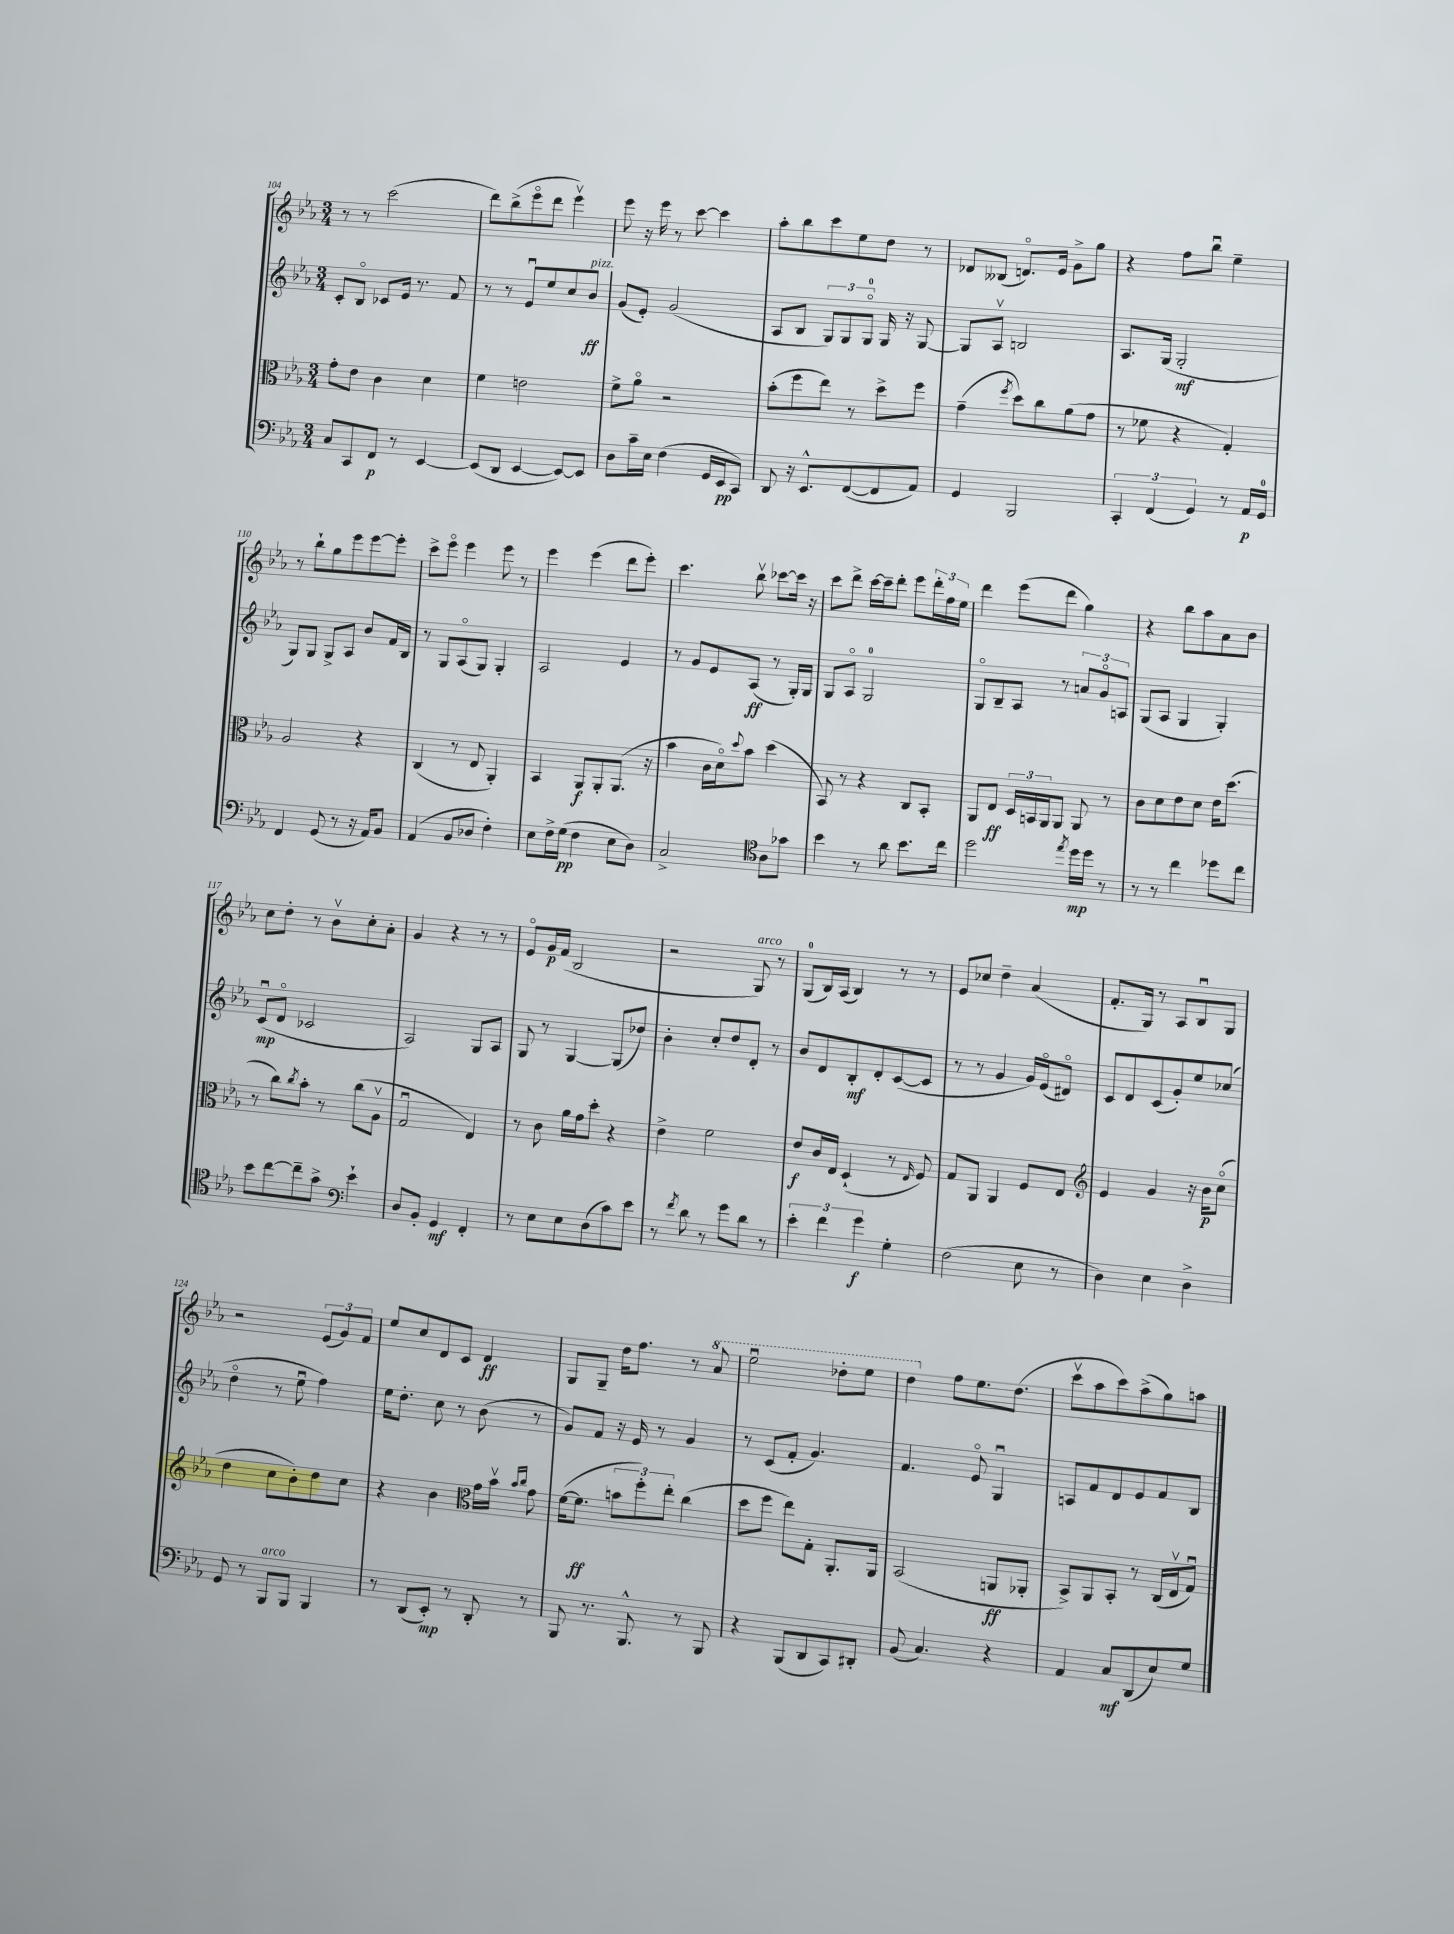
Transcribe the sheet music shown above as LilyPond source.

<<
\new StaffGroup <<
\new Staff = "s0" {
    \clef treble \key ees \major \numericTimeSignature \time 3/4
    r8 r8 c'''2( |
    d'''8) bes''8->( ees'''8\flageolet d'''8 ees'''4\upbow) |
    ees'''8 r16 ees'''16 r8 c'''8~ c'''4 |
    aes''8-. bes''8 c'''8 ees''8 d''8 r8 |
    des'8 beses8( d'8.\flageolet) ees'16 g'8-> g''8 |
    r4 f''8 bes''8\downbow ees''4-- |
    r8 bes''8-! g''8 ees'''8 ees'''8~ ees'''8-. |
    c'''8-> ees'''8\flageolet ees'''4 ees'''8 r8 |
    ees'''4 ees'''4( d'''8 ees'''8-.) |
    c'''4. bes''8\upbow ces'''8~ ces'''16 r16 |
    c'''8 d'''8-> c'''16~ c'''16-- d'''8-. ees'''8 \tuplet 3/2 { d'''16-. f''16 ees''16 } |
    d'''4 ees'''8( d'''8 g''4) |
    r4 bes''8 aes''8 aes'8 bes'8 |
    c''8 d''8-. r8 bes'8\upbow c''8-. aes'8-. |
    g'4 r4 r8 r8 |
    ees'8\flageolet g'16\p f'16( bes2 |
    r2 g8^\markup { \italic "arco" }) r8 |
    g8-0( bes16) aes16( bes4) r8 r8 |
    ees'8 ces''8 d''4-- aes'4( |
    f'8.-. g16) r8 aes8 bes8\downbow g8 |
    r2 \tuplet 3/2 { ees'8( g'8) f'8 } |
    ees''8 c''8 d'8 c'8 d'4\ff |
    g8 g8-- d''16 f''8. r8 \ottava #1 aes''8 |
    ees'''2\downbow des'''8-. ees'''8 |
    d'''4 \ottava #0 f''8 ees''8. d''8.( |
    c'''8\upbow aes''8 c'''8) aes''8->( g''8) a''8 \bar "|." |
}
\new Staff = "s1" {
    \clef treble \key ees \major \numericTimeSignature \time 3/4
    c'8-. bes8\flageolet ces'8 ees'16 r8. f'8 |
    r8 r8 ees'8\downbow ees''8 c''8 bes'8\ff^\markup { \italic "pizz." } |
    g'8( ees'8-.) g'2( |
    aes8 bes8 \tuplet 3/2 { g8) g8 g8-0\flageolet } g16 r16 g8~ |
    g8 aes8\upbow b2 |
    aes8. g16( g2-.\mf |
    g8) g8 g8-> aes8 bes'8 f'16 bes16 |
    r8 g8 aes8\flageolet( g8) g4-. |
    aes2 ees'4 |
    r8 g'8 ees'8 aes8\ff( r8 g16-.) g16 |
    g8 aes8\flageolet g2-0 |
    g8\flageolet bes8-- aes8 r8 \tuplet 3/2 { a'8 g'8\flageolet a8 } |
    g8( aes8 g4 g4-.) |
    c'8\downbow\mp( d'8\flageolet ces'2 |
    aes2) g8 aes8 |
    g8 r8 g4~ g8( des''8) |
    bes'4-. c''8-. d''8 d'8-. r8 |
    bes'8 d'8 bes8-.\mf d'8-. c'8~( c'8 |
    r8 r8 g'4 g'16) ees'16\flageolet( dis'8\flageolet) |
    c'8 d'8 c'8( g'8-.) ees''8 ces''8( |
    d''4\flageolet r8 ees''8\downbow f''4) |
    ees''16 d''8.-. c''8 r8 bes'8( r8 |
    g'8) f'8 r16 ees'16 r8 g'4 |
    r8 c'8( f'8-. g'4.) |
    f'4. ees'8\flageolet g4\downbow |
    a8 f'8 d'8 ees'8 f'8 bes8 \bar "|." |
}
\new Staff = "s2" {
    \clef alto \key ees \major \numericTimeSignature \time 3/4
    g'8-. ees'8 c'4 d'4 |
    f'4 e'2 |
    f'8-> aes'8\flageolet r2 |
    bes'8-.( f''8 ees''8) r8 d''8-> f''8 |
    g'4--( \acciaccatura { f''8 } d''8) c''8 aes'8( g'8 |
    r8 fes'8 r4 g4-.) |
    aes2 r4 |
    c4( r8 ees8 aes,4-.) |
    bes,4 aes,8\f aes,8-. aes,8.( r16 |
    bes'4 c'16 d'16\flageolet) \appoggiatura { d''8 } bes'8 d''4( |
    bes,8) r8 r4 c8 bes,8-. |
    aes,8 ees8\ff \tuplet 3/2 { d16 b,16 aes,16 } aes,8 aes,8 r8 |
    c'8 d'8 ees'8 d'8 ees'16 d''8.( |
    r8 c''8) \acciaccatura { c''8 } bes'8-. r8 c''8( aes8\upbow |
    g2\downbow ees4) |
    r8 c'8 aes'16 g'16 d''8-. r4 |
    ees'4-> f'2 |
    ees'8\f c'16 ees16 d4-!( r8 \grace { ees16 } f8) |
    g8 aes,8 aes,4 f8 ees8 |
    \clef treble ees'4 g'4 r16 bes'16\p c''8\flageolet( |
    d''4 c''8 bes'8-.) d''8 c''8 |
    r4 bes'4 \clef alto g'16 bes'16\upbow \grace { bes'16 c''16 } g'8 |
    f'16~( f'8.\ff \tuplet 3/2 { b'8 f''8-.) ees''8-. } c''4( |
    d''8 f''8 ees''8) g8-. aes,8.-. aes,16 |
    bes,2( a,8\ff aes,8-. |
    bes,8->) aes,8 bes,8-. r8 c16( ees16\upbow g8\downbow) \bar "|." |
}
\new Staff = "s3" {
    \clef bass \key ees \major \numericTimeSignature \time 3/4
    c8 c,8 f,8\p r8 ees,4~ |
    ees,8( d,8 ees,4~ ees,8~) ees,8 |
    d8 c'16-- ees16 f4( g,16 ees,16\pp c,8) |
    d,8 r16 ees,8.-^ f,8~( f,8 aes,8) |
    g,4 bes,,2 |
    \tuplet 3/2 { c,4-. f,4( g,4) } r8 aes,16\p g,16-0 |
    f,4 g,8( r8 r16 aes,16) bes,8 |
    aes,4( bes,8 des8 f4-.) |
    ees8 f16-> g16\pp( f4 ees8 d8) |
    c2-> \clef tenor aes8 ges'8 |
    bes'4 r8 aes'8 bes'8. c''16 |
    d''2 \acciaccatura { ees''8 } d''16\mp d''16 r8 |
    r8 r8 c''4 des''8 c''8 |
    bes'8 c''8~ c''8-- g'8-> \clef bass ees'4-! |
    d8 bes,8-. g,4\mf f,4-. |
    r8 ees8 ees8 d8( c'8) ees'8 |
    r8 \acciaccatura { f'8 } d'8 r8 g'8 d'8 r8 |
    \tuplet 3/2 { ees'4-. f'4 g'4\f } g4-. |
    f2( ees8 r8 |
    d4) ees4 d4-> |
    g,8 r8 bes,,8^\markup { \italic "arco" } bes,,8 bes,,4 |
    r8 d,8( ees,8-.\mp) r8 d,8-. r8 |
    bes,,8 r8. bes,,8.-^ r8 bes,,8 |
    r4 bes,,8( d,8 c,8) dis,8-. |
    bes,8( c4.) r4 |
    aes,4 c8\mf d,8( ees8) g8 \bar "|." |
}
>>
>>
\layout { \context { \Score currentBarNumber = #104 } }
